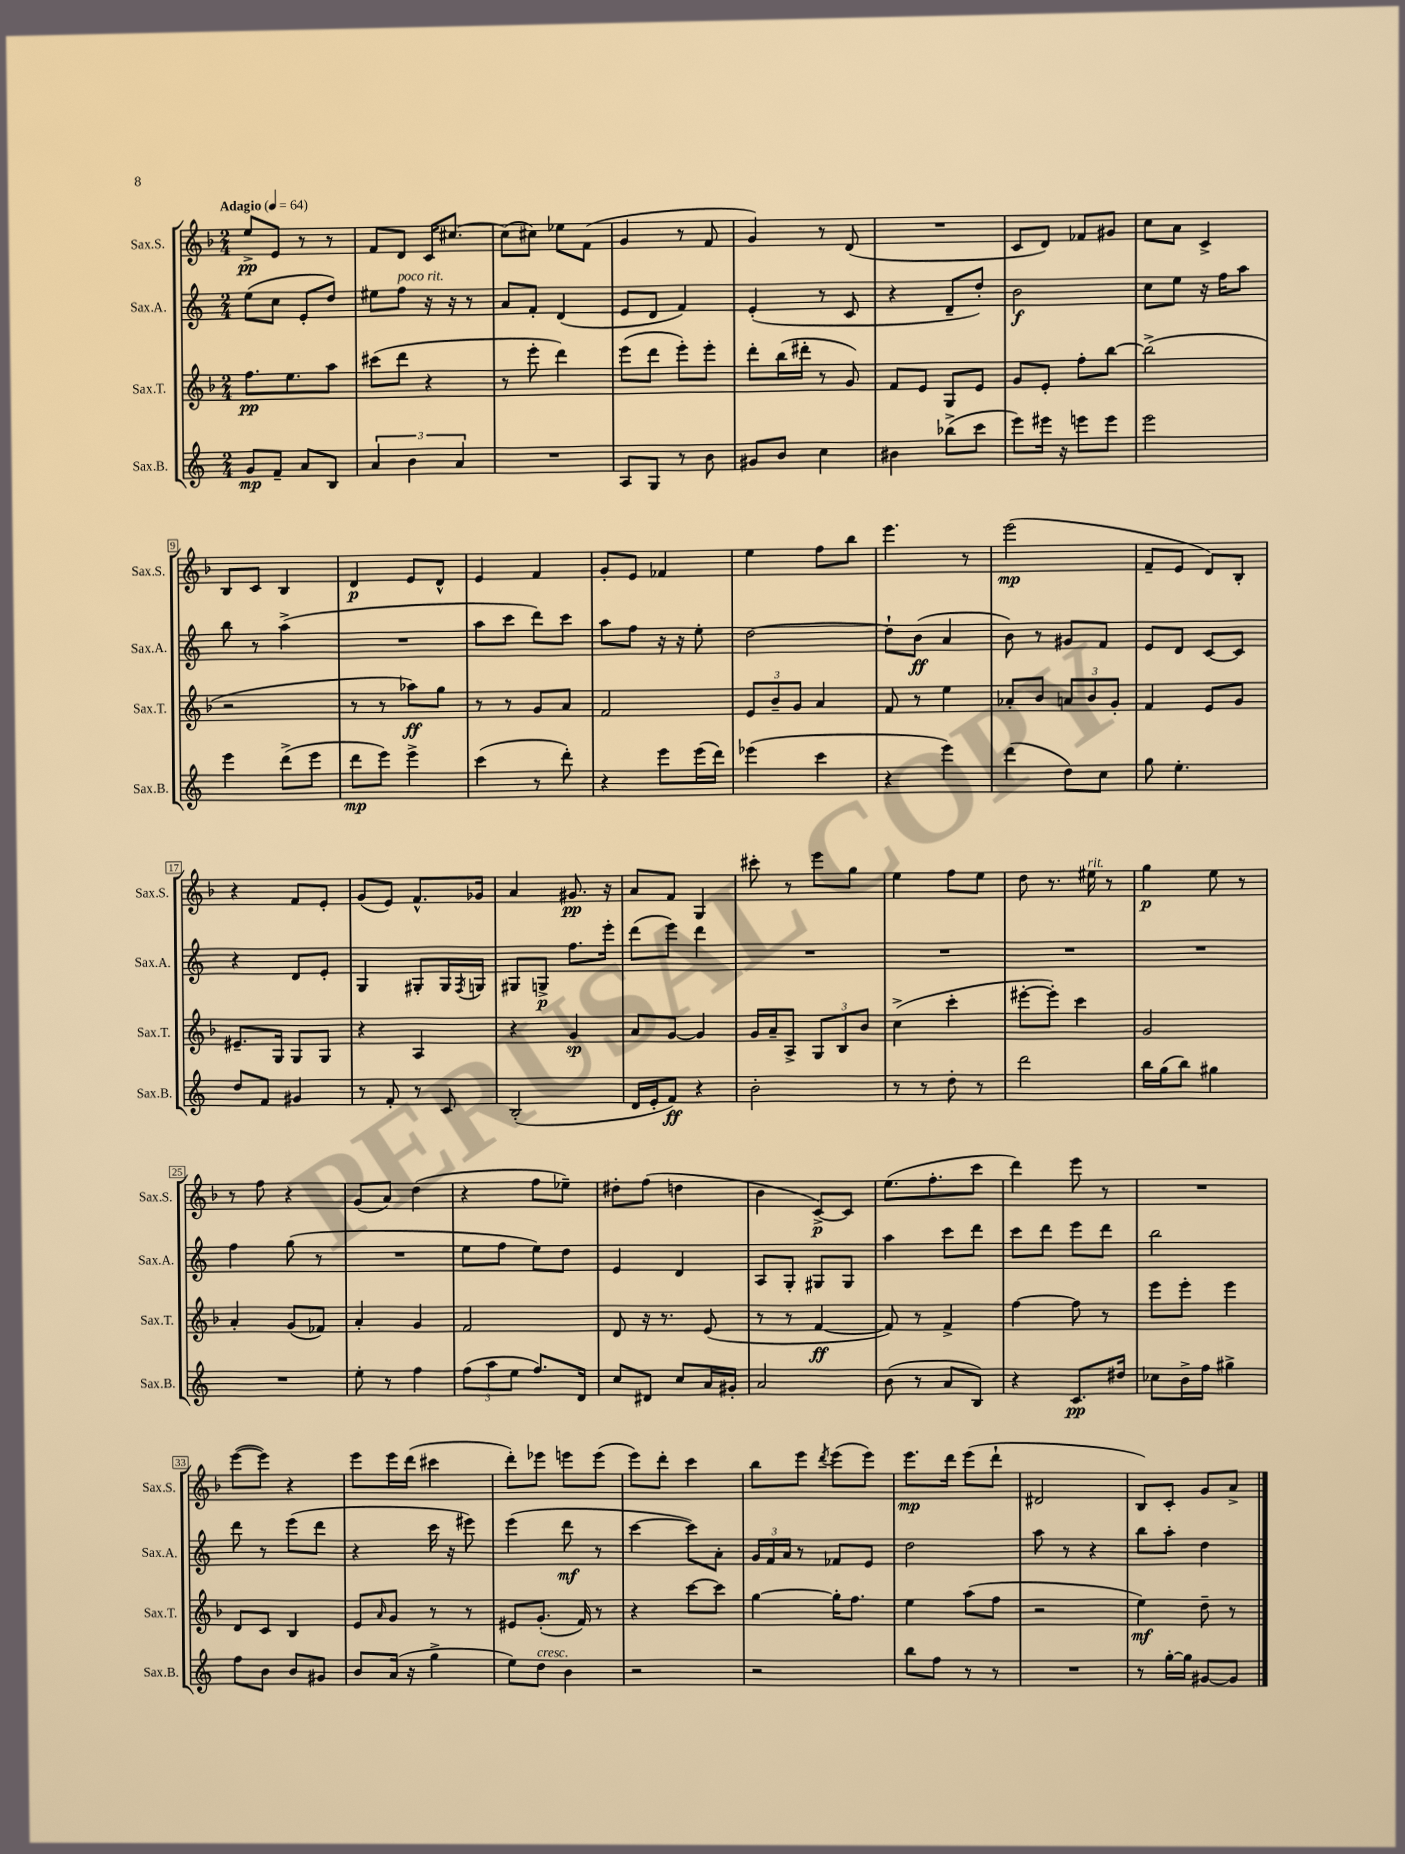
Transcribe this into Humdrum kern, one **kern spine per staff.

**kern	**dynam	**kern	**dynam	**kern	**dynam	**kern	**dynam
*part4	*part4	*part3	*part3	*part2	*part2	*part1	*part1
*staff4	*staff4	*staff3	*staff3	*staff2	*staff2	*staff1	*staff1
*I"Sax.B.	*	*I"Sax.T.	*	*I"Sax.A.	*	*I"Sax.S.	*
*I'Sax.B.	*	*I'Sax.T.	*	*I'Sax.A.	*	*I'Sax.S.	*
*clefG2	*	*clefG2	*	*clefG2	*	*clefG2	*
*k[]	*	*k[b-]	*	*k[]	*	*k[b-]	*
*M2/4	*	*M2/4	*	*M2/4	*	*M2/4	*
*MM64	*	*MM64	*	*MM64	*	*MM64	*
=1	=1	=1	=1	=1	=1	=1	=1
!	!	!	!	!	!	!LO:TX:a:B:t=Adagio	!
8g/L	mp	8.ff\L	pp	(8ee\L	.	8ee^/L	pp
8f~/J	.	.	.	8cc\J	.	8e/J	.
.	.	8.ee\	.	.	.	.	.
8a/L	.	.	.	8e'/L	.	8r	.
8B/J	.	8aa\J	.	8dd/J)	.	8r	.
=2	=2	=2	=2	=2	=2	=2	=2
6a/	.	(8ccc#X\L	.	8ee#X\L	.	8f/L	.
!	!	!	!	!LO:TX:a:i:t=poco rit.	!	!	!
.	.	8ddd\J	.	8ff\J	.	8d/J	.
6b\	.	.	.	.	.	.	.
.	.	4r	.	16r	.	16c/KL	.
.	.	.	.	16r	.	[8.cc#X/J	.
6a/	.	.	.	.	.	.	.
.	.	.	.	8r	.	.	.
=3	=3	=3	=3	=3	=3	=3	=3
2r	.	8r	.	8a/L	.	(8cc#\L]	.
.	.	8eee'\	.	8f'/J	.	8cc#X\J)	.
.	.	4ddd\)	.	(4d/	.	8ee-X\L	.
.	.	.	.	.	.	(8f\J	.
=4	=4	=4	=4	=4	=4	=4	=4
8A/L	.	(8eee\L	.	8e/L	.	4g/	.
8G/J	.	8ddd\J	.	8d/J	.	.	.
8r	.	8eee'\L)	.	4f/)	.	8r	.
8b\	.	8eee'\J	.	.	.	8f/	.
=5	=5	=5	=5	=5	=5	=5	=5
8g#X/L	.	8ddd'\L	.	(4e'/	.	4g/)	.
8b/J	.	(16bb-\L	.	.	.	.	.
.	.	16ddd#X'\JJ	.	.	.	.	.
4cc\	.	8r	.	8r	.	8r	.
.	.	8g/)	.	8c/	.	(8d/	.
=6	=6	=6	=6	=6	=6	=6	=6
4b#X\	.	8f/L	.	4r	.	2r	.
.	.	8e/J	.	.	.	.	.
(8bb-X^\L	.	8G/L	.	8d~/L	.	.	.
8ccc\J	.	8e/J	.	8dd'/J)	.	.	.
=7	=7	=7	=7	=7	=7	=7	=7
8eee\L)	.	8g/L	.	2b\	f	8c/L	.
16eee#X\Jk	.	8e'/J	.	.	.	8d/J)	.
16r	.	.	.	.	.	.	.
8eeen\L	.	8ff'\L	.	.	.	8f-X/L	.
8eee\J	.	[8bb-\J	.	.	.	8g#X/J	.
=8	=8	=8	=8	=8	=8	=8	=8
2eee\	.	(2bb-^\]	.	8cc\L	.	8cc\L	.
.	.	.	.	8ee\J	.	8a\J	.
.	.	.	.	16r	.	4c^/	.
.	.	.	.	16ff\KL	.	.	.
.	.	.	.	8aa\J	.	.	.
!!LO:LB:g=z
=9	=9	=9	=9	=9	=9	=9	=9
4eee\	.	2r	.	8bb\	.	8B-/L	.
.	.	.	.	8r	.	8c/J	.
(8ddd^\L	.	.	.	(4aa^\	.	4B-/	.
8eee\J	.	.	.	.	.	.	.
=10	=10	=10	=10	=10	=10	=10	=10
8ddd\L	mp	8r	.	2r	.	4d/	p
8eee\J)	.	8r	.	.	.	.	.
4eee^\	.	8aa-X\L)	ff	.	.	8e/L	.
.	.	8gg\J	.	.	.	8d^^/J	.
=11	=11	=11	=11	=11	=11	=11	=11
(4ccc\	.	8r	.	8aa\L	.	4e/	.
.	.	8r	.	8ccc\J	.	.	.
8r	.	8g/L	.	8ddd\L)	.	4f/	.
8ddd'\)	.	8a/J	.	8ccc\J	.	.	.
=12	=12	=12	=12	=12	=12	=12	=12
4r	.	2f/	.	8aa\L	.	8g'/L	.
.	.	.	.	8ff\J	.	8e/J	.
8eee\L	.	.	.	16r	.	4f-X/	.
.	.	.	.	16r	.	.	.
(16eee\L	.	.	.	8ee'\	.	.	.
16ddd\JJ)	.	.	.	.	.	.	.
=13	=13	=13	=13	=13	=13	=13	=13
(4eee-X\	.	12e/L	.	[2dd\	.	4ee\	.
.	.	12b-~/	.	.	.	.	.
.	.	12g/J	.	.	.	.	.
4ccc\	.	4a/	.	.	.	8ff\L	.
.	.	.	.	.	.	8bb-\J	.
=14	=14	=14	=14	=14	=14	=14	=14
4r	.	8f/	.	8dd`\L]	.	4.eee\	.
.	.	8r	.	(8b\J	ff	.	.
4eee\)	.	4ee\	.	4a/	.	.	.
.	.	.	.	.	.	8r	.
=15	=15	=15	=15	=15	=15	=15	=15
(4ddd\	.	8a-X'/L	.	8b\)	.	(2eee\	mp
.	.	8b-/J	.	8r	.	.	.
8dd\L)	.	12an/L	.	8g#X/L	.	.	.
.	.	12b-/	.	.	.	.	.
8cc\J	.	.	.	8f/J	.	.	.
.	.	12g'/J	.	.	.	.	.
=16	=16	=16	=16	=16	=16	=16	=16
8gg\	.	4f/	.	8e/L	.	8f~/L	.
4.ee'\	.	.	.	8d/J	.	8e/J	.
.	.	8e/L	.	[8c/L	.	8d/L)	.
.	.	8g/J	.	8c/J]	.	8B-'/J	.
!!LO:LB:g=z
=17	=17	=17	=17	=17	=17	=17	=17
8dd/L	.	8.e#X~/L	.	4r	.	4r	.
8f/J	.	.	.	.	.	.	.
.	.	16G/Jk	.	.	.	.	.
4g#X/	.	8G/L	.	8d/L	.	8f/L	.
.	.	8G/J	.	8e'/J	.	8e'/J	.
=18	=18	=18	=18	=18	=18	=18	=18
8r	.	4r	.	4G/	.	(8g/L	.
8f'/	.	.	.	.	.	8e/J)	.
8r	.	4A/	.	8G#X'/L	.	8.f^^/L	.
8c/	.	.	.	16G#/L	.	.	.
.	.	.	.	8qF/	.	.	.
.	.	.	.	16Gn/JJ	.	16g-X/Jk	.
=19	=19	=19	=19	=19	=19	=19	=19
(2B'/	.	4r	.	8G#X/L	.	4a/	.
.	.	.	.	8Gn^/J	p	.	.
.	.	4g/	sp	8.ff\L	.	8.g#X/	pp
.	.	.	.	16eee'\Jk	.	16r	.
=20	=20	=20	=20	=20	=20	=20	=20
16d/LL	.	8a/L	.	(8ddd\L	.	8a/L	.
16e'/J	.	.	.	.	.	.	.
8f/J)	ff	[8g/J	.	8eee\J)	.	8f/J	.
4r	.	4g/]	.	4ddd\	.	4G/	.
=21	=21	=21	=21	=21	=21	=21	=21
2b'\	.	16g/LL	.	2r	.	8ccc#X'\	.
.	.	16a~/J	.	.	.	.	.
.	.	8A^/J	.	.	.	8r	.
.	.	12G/L	.	.	.	8eee\L	.
.	.	12B-/	.	.	.	.	.
.	.	.	.	.	.	8gg\J	.
.	.	12b-/J	.	.	.	.	.
=22	=22	=22	=22	=22	=22	=22	=22
8r	.	(4cc^\	.	2r	.	4ee\	.
8r	.	.	.	.	.	.	.
8dd'\	.	4ccc'\	.	.	.	8ff\L	.
8r	.	.	.	.	.	8ee\J	.
=23	=23	=23	=23	=23	=23	=23	=23
2ddd\	.	[8eee#X'\L	.	2r	.	8dd\	.
.	.	8eee#'\J])	.	.	.	8.r	.
.	.	4ccc\	.	.	.	.	.
!	!	!	!	!	!	!LO:TX:a:i:t=rit.	!
.	.	.	.	.	.	16ee#X\	.
.	.	.	.	.	.	8r	.
=24	=24	=24	=24	=24	=24	=24	=24
16bb\LL	.	2g/	.	2r	.	4gg\	p
(16gg\J	.	.	.	.	.	.	.
8bb\J)	.	.	.	.	.	.	.
4gg#X\	.	.	.	.	.	8ee\	.
.	.	.	.	.	.	8r	.
!!LO:LB:g=z
=25	=25	=25	=25	=25	=25	=25	=25
2r	.	4a'/	.	4ff\	.	8r	.
.	.	.	.	.	.	8ff\	.
.	.	(8g/L	.	(8gg\	.	4r	.
.	.	8f-X/J)	.	8r	.	.	.
=26	=26	=26	=26	=26	=26	=26	=26
8ee'\	.	4a'/	.	2r	.	(8g/L	.
8r	.	.	.	.	.	8a/J)	.
4ff\	.	4g/	.	.	.	(4dd\	.
=27	=27	=27	=27	=27	=27	=27	=27
(12ff\L	.	2f/	.	8ee\L	.	4r	.
12aa\	.	.	.	.	.	.	.
.	.	.	.	8ff\J	.	.	.
12ee\J	.	.	.	.	.	.	.
8.ff/L)	.	.	.	8ee\L)	.	8ff\L	.
.	.	.	.	8dd\J	.	8ee-X~\J)	.
16d/Jk	.	.	.	.	.	.	.
=28	=28	=28	=28	=28	=28	=28	=28
8cc/L	.	8d/	.	4e/	.	8dd#X'\L	.
8d#X/J	.	16r	.	.	.	(8ff\J	.
.	.	8.r	.	.	.	.	.
8cc/L	.	.	.	4d/	.	4ddn\	.
16a/L	.	(8e/	.	.	.	.	.
16g#X'/JJ	.	.	.	.	.	.	.
=29	=29	=29	=29	=29	=29	=29	=29
2a/	.	8r	.	8A/L	.	4b-\	.
.	.	8r	.	8G'/J	.	.	.
.	.	[4f/	ff	8G#X/L	.	[8c^/L)	p
.	.	.	.	8G#/J	.	8c/J]	.
=30	=30	=30	=30	=30	=30	=30	=30
(8b\	.	8f/])	.	4aa\	.	(8.ee\L	.
8r	.	8r	.	.	.	.	.
.	.	.	.	.	.	8.ff'\	.
8a/L	.	4f^/	.	8ccc\L	.	.	.
8B/J)	.	.	.	8ddd\J	.	8ccc\J	.
=31	=31	=31	=31	=31	=31	=31	=31
4r	.	[4ff\	.	8ccc\L	.	4ddd\)	.
.	.	.	.	8ddd\J	.	.	.
8.c/L	pp	8ff\]	.	8eee\L	.	8eee\	.
.	.	8r	.	8ddd\J	.	8r	.
16dd#X/Jk	.	.	.	.	.	.	.
=32	=32	=32	=32	=32	=32	=32	=32
8cc-X\L	.	8eee\L	.	2bb\	.	2r	.
16b^\L	.	8eee'\J	.	.	.	.	.
16ff\JJ	.	.	.	.	.	.	.
4gg#X^\	.	4eee\	.	.	.	.	.
!!LO:LB:g=z
=33	=33	=33	=33	=33	=33	=33	=33
8ff\L	.	8d/L	.	8ddd\	.	([8eee\L	.
8b\J	.	8c/J	.	8r	.	8eee\J])	.
8b/L	.	4B-/	.	(8eee\L	.	4r	.
8g#X/J	.	.	.	8ddd\J	.	.	.
=34	=34	=34	=34	=34	=34	=34	=34
8b/L	.	8e/L	.	4r	.	8eee\L	.
.	.	16qqa/	.	.	.	.	.
(16a/Jk	.	8g/J	.	.	.	16eee\L	.
16r	.	.	.	.	.	(16ddd\JJ	.
4gg^\	.	8r	.	16ccc\	.	4ccc#X\	.
.	.	.	.	16r	.	.	.
.	.	8r	.	8eee#X\)	.	.	.
=35	=35	=35	=35	=35	=35	=35	=35
8ee\L)	.	8e#X/L	.	(4eee\	.	8ddd'\L)	.
!LO:TX:a:i:t=cresc.	!	!	!	!	!	!	!
8dd\J	.	(8.g'/J	.	.	.	8eee-X\J	.
4b\	.	.	.	8ddd\	mf	8eeen\L	.
.	.	16f/)	.	.	.	.	.
.	.	8r	.	8r	.	(8eee\J	.
=36	=36	=36	=36	=36	=36	=36	=36
2r	.	4r	.	[4ccc\	.	8eee\L)	.
.	.	.	.	.	.	8ddd'\J	.
.	.	[8ccc\L	.	8ccc\L])	.	4ccc\	.
.	.	8ccc\J]	.	8a'\J	.	.	.
=37	=37	=37	=37	=37	=37	=37	=37
2r	.	[4gg\	.	24g/LL	.	8bb-\L	.
.	.	.	.	24f/	.	.	.
.	.	.	.	24a/JJ	.	.	.
.	.	.	.	8r	.	8eee\J	.
.	.	.	.	.	.	8qddd/	.
.	.	16gg'\KL]	.	8f-X/L	.	(8eee\L	.
.	.	8.ff\J	.	.	.	.	.
.	.	.	.	8e/J	.	8eee\J)	.
=38	=38	=38	=38	=38	=38	=38	=38
8bb\L	.	4ee\	.	2dd\	.	8.eee\L	mp
8ff\J	.	.	.	.	.	.	.
.	.	.	.	.	.	16ddd\Jk	.
8r	.	(8aa\L	.	.	.	(8eee\L	.
8r	.	8ff\J	.	.	.	8ddd`\J	.
=39	=39	=39	=39	=39	=39	=39	=39
2r	.	2r	.	8aa\	.	2d#X/	.
.	.	.	.	8r	.	.	.
.	.	.	.	4r	.	.	.
=40	=40	=40	=40	=40	=40	=40	=40
8r	.	4ee\)	mf	8bb\L	.	8B-/L)	.
[16gg'\LL	.	.	.	8aa'\J	.	8c'/J	.
16gg\JJ]	.	.	.	.	.	.	.
[8g#X/L	.	8dd~\	.	4dd\	.	8g/L	.
8g#/J]	.	8r	.	.	.	8a^/J	.
==	==	==	==	==	==	==	==
*-	*-	*-	*-	*-	*-	*-	*-
